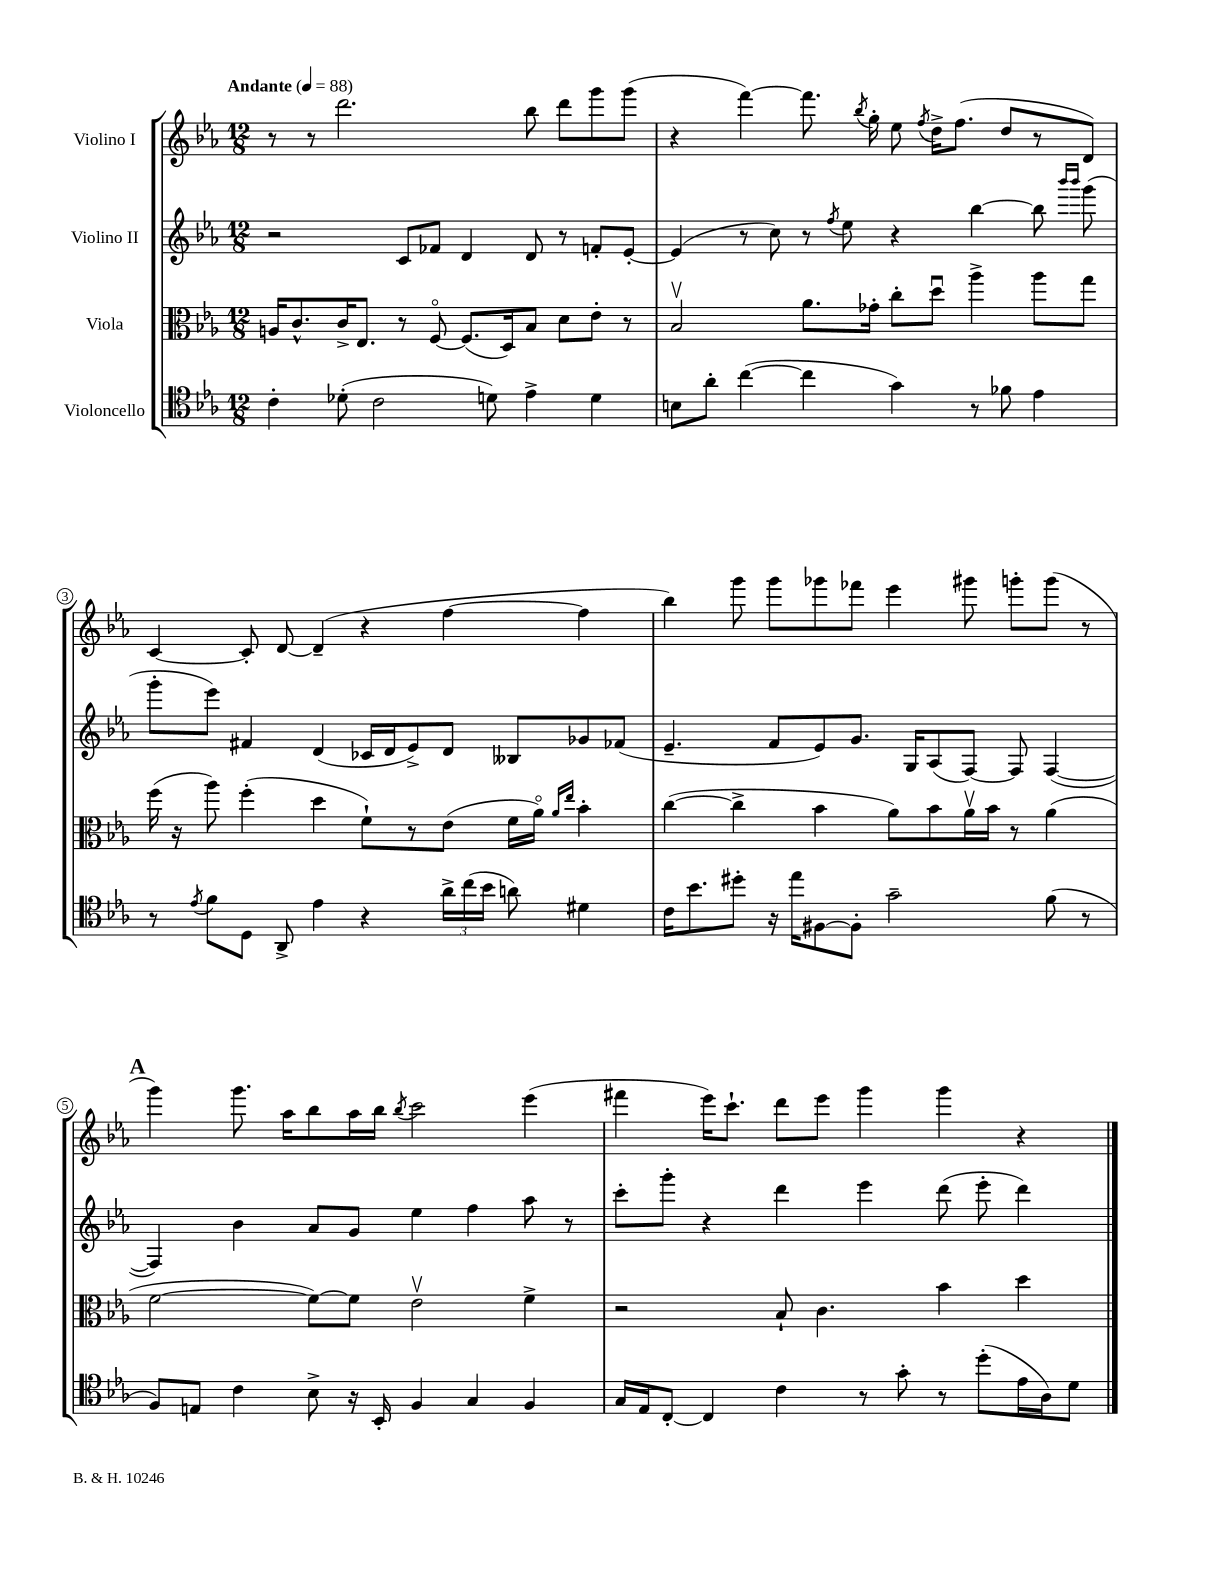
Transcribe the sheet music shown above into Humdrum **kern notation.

**kern	**kern	**kern	**kern
*part4	*part3	*part2	*part1
*staff4	*staff3	*staff2	*staff1
*I"Violoncello	*I"Viola	*I"Violino II	*I"Violino I
*clefC4	*clefC3	*clefG2	*clefG2
*k[b-e-a-]	*k[b-e-a-]	*k[b-e-a-]	*k[b-e-a-]
*M12/8	*M12/8	*M12/8	*M12/8
*MM88	*MM88	*MM88	*MM88
=1	=1	=1	=1
!	!	!	!LO:TX:a:B:t=Andante
4c'\	16An/KL	2r	8r
.	8.c^^/	.	.
.	.	.	8r
(8d-X'\	16c^/K	.	2.ddd\
.	8.E-/J	.	.
2c\	.	.	.
.	8r	8c/L	.
.	[8F/	8f-X/J	.
.	(8.F/L]	4d/	.
8dn\)	.	.	.
.	16D/k)	.	.
4e-^\	8B-/J	8d/	8bb-\
.	8d\L	8r	8ddd\L
4d\	8e-'\J	8fn'/L	8ggg\
.	8r	[8e-'/J	(8ggg\J
=2	=2	=2	=2
8Bn\L	2B-v/	(4e-/]	4r
8a-'\J	.	.	.
([4cc\	.	8r	[4fff\)
.	.	8cc\)	.
4cc\]	8.a-\L	8r	8.fff\]
.	.	8qff/	.
.	.	8ee-\	.
.	.	.	8qbb-/
.	16g-X'\Jk	.	16gg'\
4g\)	8cc'\L	4r	8ee-\
.	.	.	8qff/
.	8ddu\J	.	16dd^\KL
.	.	.	(8.ff\J
8r	4aa-^\	[4bb-\	.
8f-X\	.	.	8dd/L
4e-\	8aa-\L	8bb-\]	8r
.	.	16qqbbb-/LL	.
.	.	16qqbbb-/JJ	.
.	8gg\J	(8ggg\	8d/J)
!!LO:LB:g=z
=3	=3	=3	=3
8r	(16ff\	8ggg'\L	[4c/
.	16r	.	.
8qe-/	.	.	.
8f\L	8aa-\)	8eee-\J)	.
8D\J	(4ff'\	4f#X/	8c'/]
8AA-^/	.	.	[8d/
4e-\	4dd\	(4d/	(4d~/]
4r	8f`\L)	16c-X/LL	4r
.	.	16d/J	.
.	8r	8e-^/)	.
24a-^\LL	(8e-\J	8d/J	[4ff\
(24cc\	.	.	.
24b-\JJ	.	.	.
8an\)	16f\LL	8B--X/L	.
.	16a-\JJ)	.	.
.	16qqa-/LL	.	.
.	16qqee-/JJ	.	.
4d#X\	4b-'\	8g-X/	4ff\]
.	.	(8f-X/J	.
=4	=4	=4	=4
16c\KL	([4cc\	4.e-~/	4bb-\)
8.b-\	.	.	.
8dd#X'\J	4cc^\]	.	8ggg\
16r	.	8f/L	8ggg\L
16ee-\KL	.	.	.
[8F#X\	4b-\	8e-/)	8ggg-X\
8F#'\J]	.	8.g/J	8fff-X\J
2g~\	8a-\L)	.	4eee-\
.	.	16G/KL	.
.	8b-\	(8A-/	.
.	16a-v\L	[8F/J)	8ggg#X\
.	16b-\JJ	.	.
.	8r	8F/]	8gggn'\L
(8f\	(4a-\	([4F/	(8ggg\J
8r	.	.	8r
!!LO:LB:g=z
!!LO:REH:place=s1:t=A
=5	=5	=5	=5
8F/L)	[2f\	4F/])	4ggg\)
8En/J	.	.	.
4c\	.	4b-\	8.ggg\
.	.	.	16aa-\KL
8B-^\	8f\L_)	8a-/L	8bb-\
16r	8f\J]	8g/J	16aa-\L
16BB-'/	.	.	16bb-\JJ
.	.	.	8qbb-/
4F/	2e-v\	4ee-\	2ccc\
4G/	.	4ff\	.
4F/	4f^\	8aa-\	(4eee-\
.	.	8r	.
=6	=6	=6	=6
16G/LL	2r	8ccc'\L	4fff#X\
16E-/J	.	.	.
[8C'/J	.	8ggg'\J	.
4C/]	.	4r	16eee-\KL)
.	.	.	8.ccc`\J
4c\	8B-`/	4ddd\	8ddd\L
.	4.c\	.	8eee-\J
8r	.	4eee-\	4ggg\
8g'\	.	.	.
8r	4b-\	(8ddd\	4ggg\
(8dd'\L	.	8eee-'\	.
16e-\L	4dd\	4ddd\)	4r
16A-\J)	.	.	.
8d\J	.	.	.
==	==	==	==
*-	*-	*-	*-
